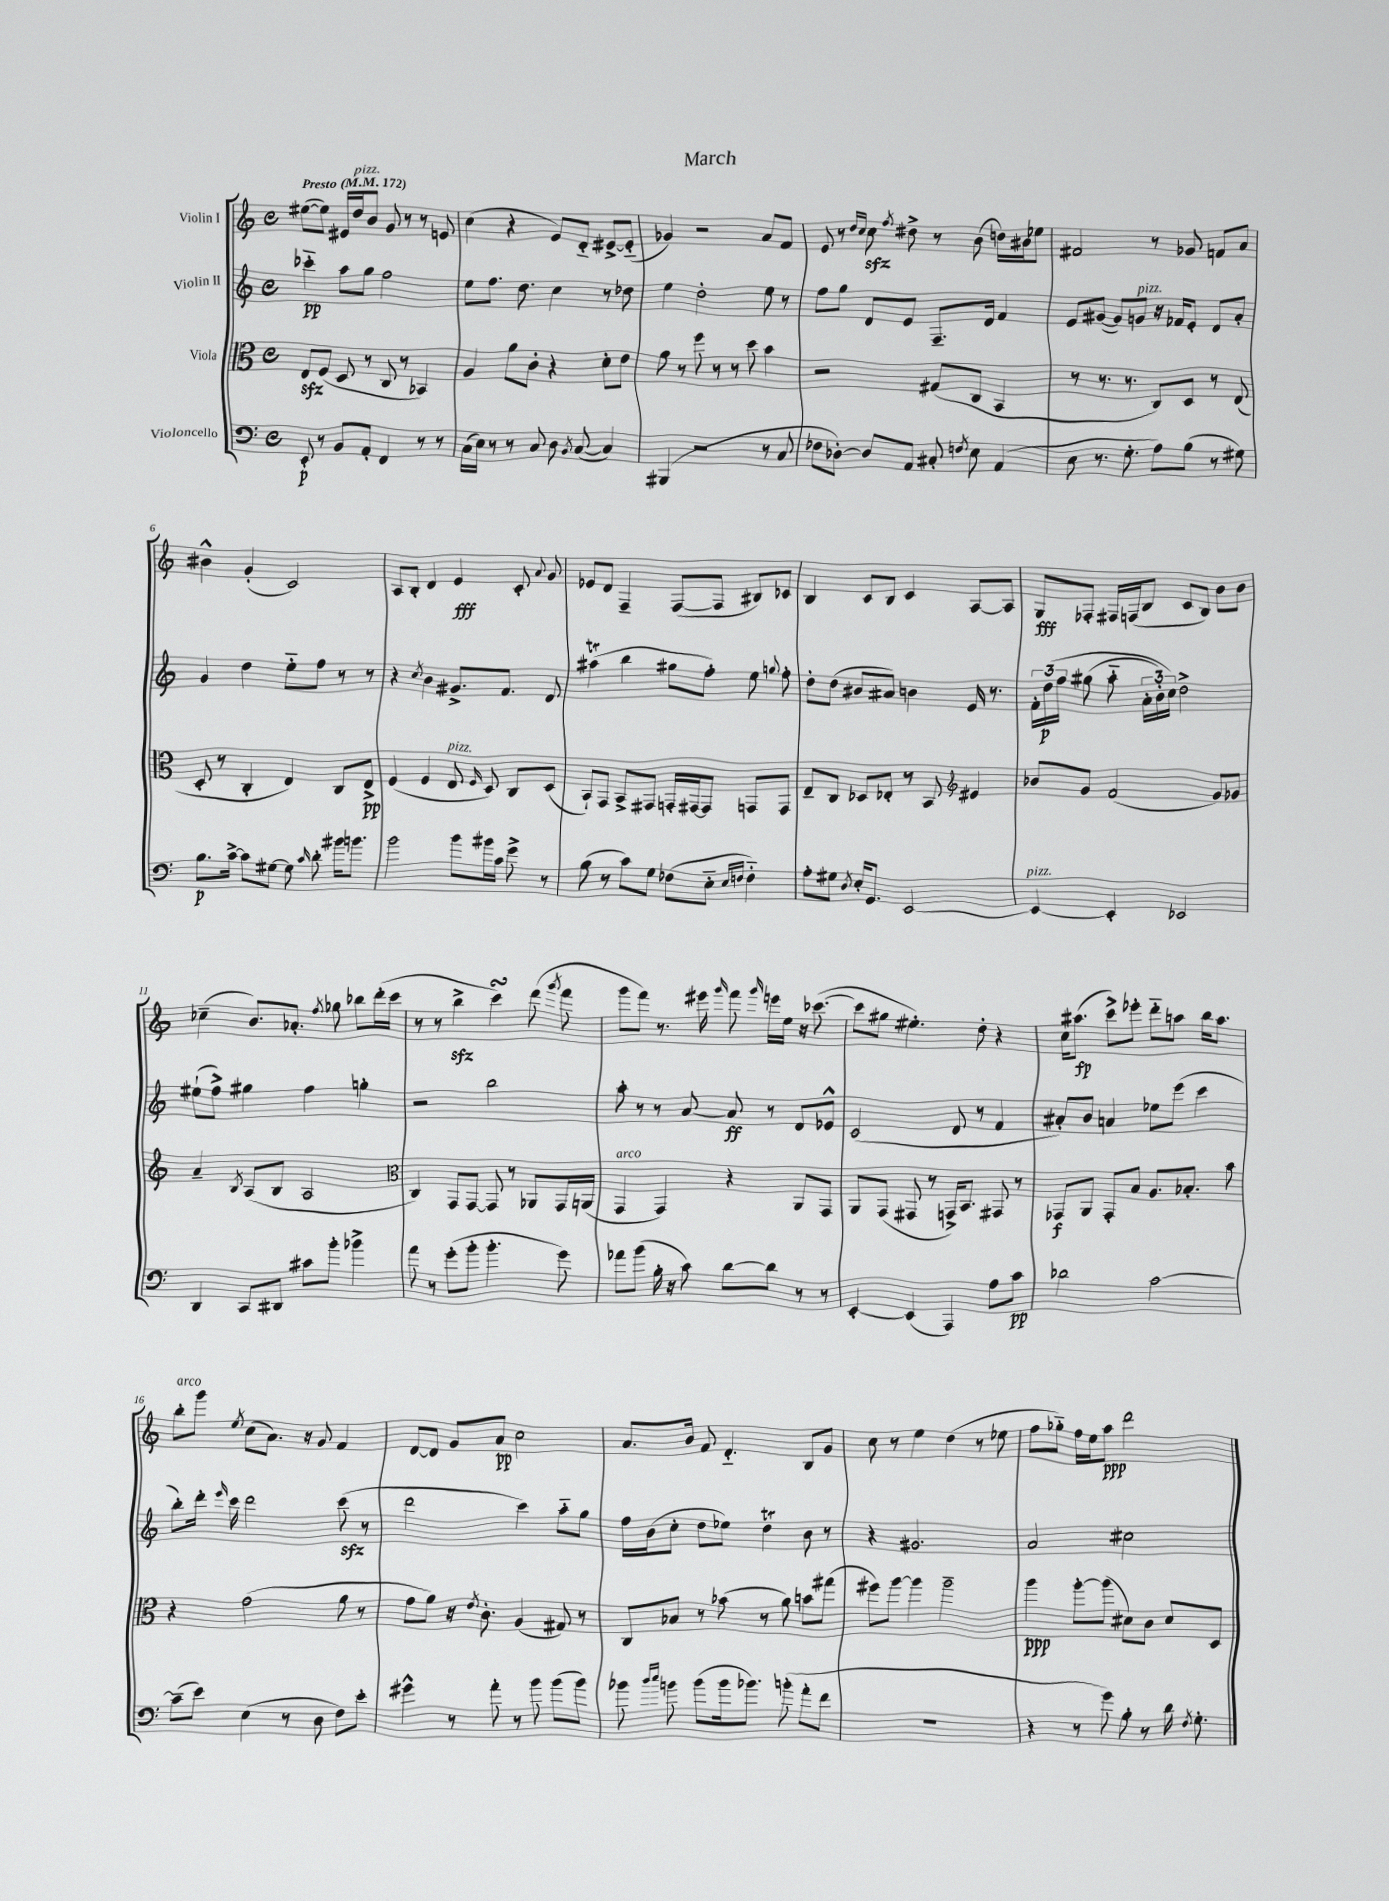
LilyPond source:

\header { title = "March" }
<<
\new StaffGroup <<
\new Staff = "s0" \with { instrumentName = "Violin I" } {
    \clef treble \key c \major \defaultTimeSignature \time 4/4 \tempo "Presto" 4 = 172
    \autoBeamOff eis''8[~( eis''8]) eis'16[ d''16^\markup { \italic "pizz." } b'8] g'8 r8 r8 e'8 |
    c''4( r4 e'8[) d'8]-_ eis'8[~-> eis'8]-_( |
    ges'4) r2 a'8[ f'8] |
    e'8 r8 \grace { d''16[ c''16] } c''8\sfz \acciaccatura { f''8 } dis''8-> r8 b'8( d''16[) bis'16 ees''8] |
    fis'2 r8 ges'8 f'8[ a'8] |
    bis'4-^ g'4-.( c'2) |
    a8[ b8]-. d'4 e'4\fff c'8-. \appoggiatura { a'8 } g'8 |
    ees'8[ d'8] f4-- f8[~( f8] bis8[) ces'8] |
    b4 c'8[ b8] c'4 a8[~ a8] |
    g8[\fff fes8]-. fis16[ f16( b8] c'8[ b8]) b'8[ b'8] |
    ces''4--( b'8.[) aes'8.]-. \acciaccatura { f''8 } ges''8 bes''8[ d'''16-.( c'''16] |
    r8 r8 b''4->\sfz c'''4\turn) d'''8( \acciaccatura { g'''8 } f'''8 |
    g'''8[ f'''8]) r8. eis'''16 \grace { g'''16 } f'''8 \grace { g'''16 } e'''16[ e''16] r16 ces'''8.~( |
    ces'''8[ gis''8] eis''4.-.) d''8-. r4 |
    c''16[ ais''8.]\fp( c'''8[->) ees'''8]-. d'''8[-_ a''8] b''16[ a''8.] |
    b''8[-.^\markup { \italic "arco" } g'''8] \acciaccatura { e''8 } c''8[( a'8.]) r16 g'8 f'4 |
    d'8[~ d'8] g'8[ a'8]\pp c''2 |
    a'8.[ b'16] f'8 d'4.-_ b8[ g'8] |
    c''8 r8 e''4 d''4( r8 ees''8 |
    f''8[ ges''8]-_) f''16[ e''16 a''8]\ppp d'''2 \bar "|." |
}
\new Staff = "s1" \with { instrumentName = "Violin II" } {
    \clef treble \key c \major \defaultTimeSignature \time 4/4
    \autoBeamOff ces'''4-_\pp a''8[ g''8] f''2 |
    e''8[ f''8.] d''8. c''4 r8 des''8 |
    e''4 d''2-. e''8 r8 |
    f''8[ g''8] d'8[ e'8] f8.[-- d'16] f'4 |
    e'8[ gis'8]~( gis'8[) g'8]^\markup { \italic "pizz." } r16 fes'16[ e'8]-. d'8[ a'8]-. |
    g'4 d''4 e''8[-_ f''8] r8 r8 |
    r4 \acciaccatura { c''8 } b'4 gis'8.[-> f'8.] d'8 |
    ais''4\trill( b''4 gis''8[ f''8]-.) e''8 \appoggiatura { g''8 } f''8-. |
    d''8[-. d''8]( bis'8[ ais'8]) b'4 e'16 r8. |
    \tuplet 3/2 { f'16[-. d''16\p\( f''16] } gis''8( a''8-_ \tuplet 3/2 { a'16[-. b'16-.) c''16]\) } d''2-> |
    eis''8[-!( f''8]->) gis''4 f''4 g''4-. |
    r2 b''2 |
    a''8-. r8 r8 a'8~ a'8\ff r8 d'8[ ees'8]-^ |
    c'2( d'8 r8 f'4 |
    ais'8[-.) b'8] a'4 ees''8[ e'''8]( c'''4 |
    b''8[-.) d'''16]-. \grace { e'''16 } c'''16 d'''2 c'''8\sfz( r8 |
    d'''2 c'''4) a''8[-_ g''8] |
    f''16[ b'16( c''8]-. d''8[ ees''8]) d''4\trill b'8 r8 |
    r4 gis'2. |
    a'2 cis''2 \bar "|." |
}
\new Staff = "s2" \with { instrumentName = "Viola" } {
    \clef alto \key c \major \defaultTimeSignature \time 4/4
    \autoBeamOff e8[\sfz f8]( d8 r8 c8 r8 bes,4) |
    a4 a'8[ c'8]-. r4 d'8[-. e'8] |
    a'8 r8 f''8 r8 r8 d''8 b'4 |
    r2 gis8[( c8] b,4 |
    r8 r8. r8. c8[) d8] r8 e8( |
    d8-. r8 c4-. e4) c8[ e8]->\pp |
    f4( f4 e8^\markup { \italic "pizz." } \grace { f16 } d8) c8[ d8]( |
    b,8[-!) g,8] b,8[-> gis,8] g,16[-. gis,16~ gis,8] g,8[ g,8] |
    e8[-- c8] des8[ ees8]-. r8 b,8 \clef treble eis'4 |
    bes'8[ g'8] f'2( g'8[) ges'8] |
    a'4-- \acciaccatura { b8 } a8[( b8] a2 |
    \clef alto c4) g,8[ g,8]~ g,8 r8 aes,8[ g,16 a,16]( |
    g,4^\markup { \italic "arco" } g,4) r4 a,8[ g,8] |
    a,8[ g,8]( gis,8 r8 g,16[->) b,8.] gis,8 r8 |
    ges,8[\f a,8] ges,8[-. b8] a8.[ bes8.]-. b'8 |
    r4 g'2( a'8 r8 |
    g'8[ a'8]) r16 \acciaccatura { e'8 } c'8.-. a4( gis8) r8 |
    c8[ bes8] r8 bes'8( r8 a'8) b'8[ gis''8]( |
    fis''8[) a''8]~ a''4 a''2-- |
    a''4\ppp a''8[~-. a''8]( dis'8[) c'8] dis'8[ d8] \bar "|." |
}
\new Staff = "s3" \with { instrumentName = "Violoncello" } {
    \clef bass \key c \major \defaultTimeSignature \time 4/4
    \autoBeamOff e,8-.\p r8 b,8[ a,8]-. f,4 r8 r8 |
    c16[( e16]) r8 r8 c8 d8 \acciaccatura { b,8 } c8~( c4) |
    bis,,4( r2 r8 c8 |
    fes8[ des8]~-.) des8[ a,8] cis8-. \acciaccatura { f8 } e8 a,4( |
    e8 r8. g8.-. a8[) b8]( r8 gis8) |
    b8.[\p c'16]~-> c'8[ gis8]~ gis8 \grace { c'16 } d'8-. bis'16[ b'8.] |
    b'2 b'8[ bis'16 c'16] g'8-> r8 |
    b8( r8 c'8[) g8] fes8[( e8]-_ \grace { e16[ f16] } f4-_) |
    a8[-. gis8] \acciaccatura { d8 } e16[-. g,8.] e,2~ |
    e,4~^\markup { \italic "pizz." } e,4-. ees,2 |
    d,4 c,8[ dis,8] cis'8[ b'8]-. bes'4-> |
    a'8 r8 g'8[-.( b'8]-. b'4.-. g'8) |
    aes'8[ b'8]( b16-. r16 c'8) d'8[~ d'8] r8 r8 |
    e,4~-. e,4( a,,4) a8[ c'8]\pp |
    des'2 c'2~ |
    c'8[--( e'8]) e4( r8 d8 f8[) e'8]-. |
    gis'4-^ r8 a'8-. r8 b'8 b'8[( b'8]) |
    bes'8 \grace { d''16[ e''16] } b'8 b'8[( b'16 bes'8.]) b'8-.( a'8[-. f'8] |
    R1 |
    r4 r8 g'8) b8-. r8 d'16 \acciaccatura { f8 } g8.-. \bar "|." |
}
>>
>>
